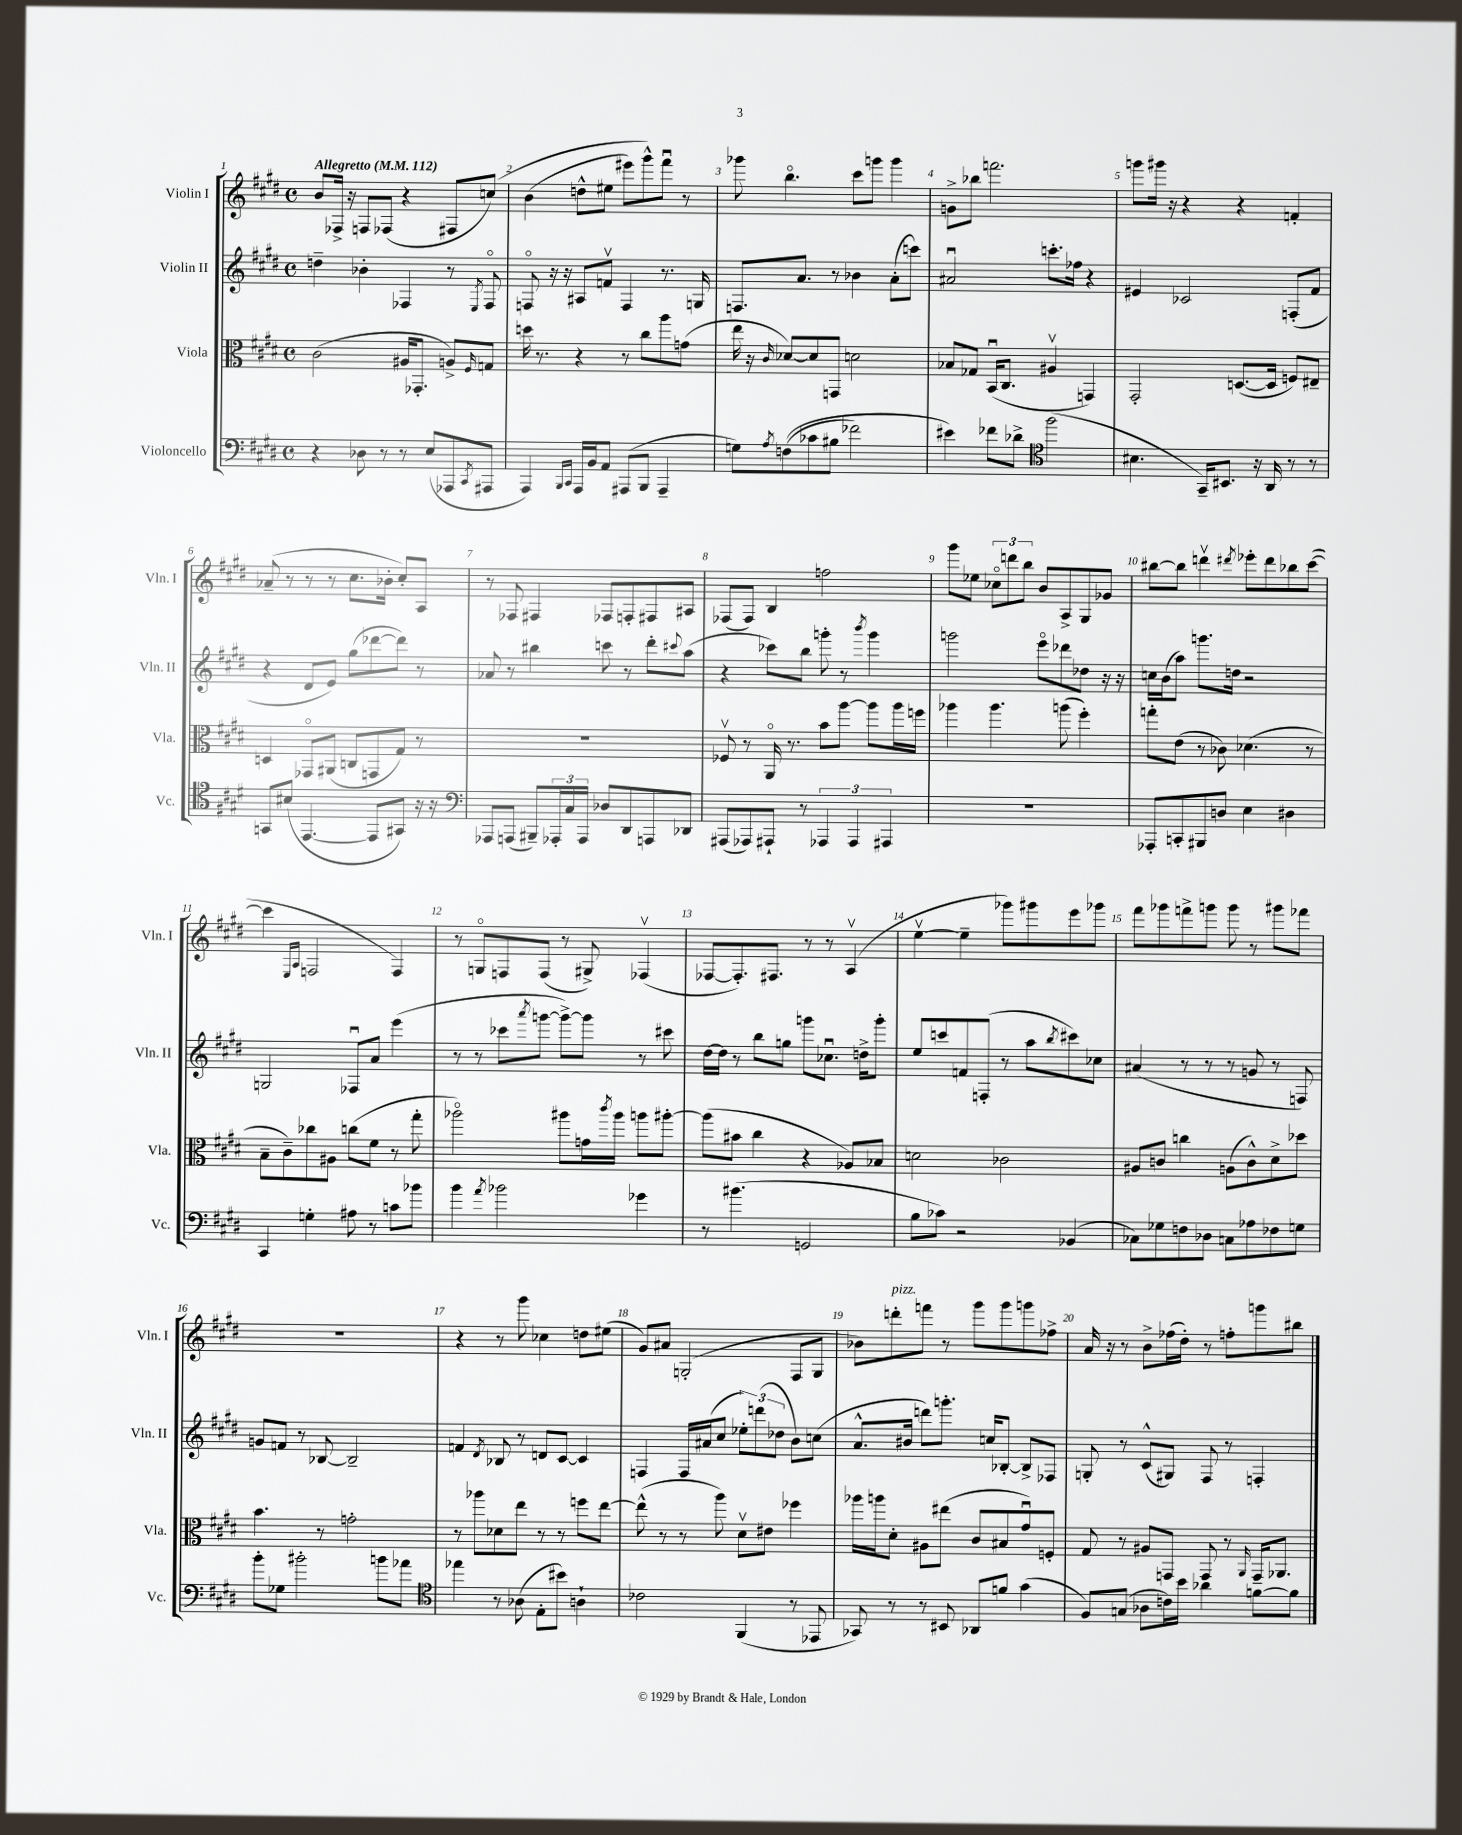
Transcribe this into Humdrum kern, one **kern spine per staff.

**kern	**kern	**kern	**kern
*staff4	*staff3	*staff2	*staff1
*clefF4	*clefC3	*clefG2	*clefG2
*k[f#c#g#d#]	*k[f#c#g#d#]	*k[f#c#g#d#]	*k[f#c#g#d#]
*M4/4	*M4/4	*M4/4	*M4/4
*met(c)	*met(c)	*met(c)	*met(c)
*MM112	*MM112	*MM112	*MM112
4r	(2c#	4dd~	8b
.	.	.	16F-^
.	.	.	16r
8D-	.	4b-'	8F
8r	.	.	(8F-
8r	16A#	4F-	4r
.	8.GG-'	.	.
(8E	.	.	.
8AAA-	8A^)	8r	8F#
8qCC#	16qqF#	8qE	.
8AAA#	8G	8F-o	&(8cc)
=	=	=	=
4AAA)	16dd	8Fo	(4b
.	8.r	.	.
.	.	16r	.
.	.	16r	.
16qqBBB	.	.	.
16qqCC#	.	.	.
16AAA	4r	8A#	8dd^^
16BB	.	.	.
8AA	.	8fv	8ee#
(8AAA#	8r	4F	8eee#)
8BBB	8cc#	.	8ggg#^^&)
4AAA#~	8aa	8.r	8fff#u
.	(8g	.	8r
.	.	16G	.
=	=	=	=
8G)	16ee	8.F	8ggg-
.	16r	.	.
8qA	16qqc#	.	.
&((8F	[8d-)	.	4.bbo
.	.	8.a	.
8c-	8d-]	.	.
8B#	8GG	8r	.
2f-)	2d	4b-	8ccc#
.	.	.	8ggg
.	.	(8a'	4ggg
.	.	8ccc)	.
=	=	=	=
4e#&)	8B-	2a#u	8g^
.	8G-	.	8bb-
8f-	(16BBu	.	2.fff
.	8.C#	.	.
8d-^	.	.	.
*clefC4	*	*	*
(2ff#	4A#v	8.ccc'	.
.	.	16ff-	.
.	4GG)	4r	.
=	=	=	=
4.B#	2GG#'	4e#	8ggg
.	.	.	16ggg#
.	.	.	16r
.	.	2c-	4r
16GG#~)	.	.	.
8.BB#	.	.	.
.	([8.D	.	4r
16r	.	.	.
16AA	16D]	.	.
8r	8F)	(8F'	4f'
8r	8E#~	8f#	.
=	=	=	=
8GG	4D	4r	(8a-~
(8B#	.	.	8r
[4.EE	8GG-o	8d#	8r
.	(8AA#	8e)	8r
.	8C	(8gg#	8.cc#
8EE]	8GG	[8ddd-	.
.	.	.	16b-'
8GG#)	8G#)	8ddd-])	8cc#')
16r	8r	8r	8A
16r	.	.	.
=	=	=	=
*clefF4	*	*	*
8AAA-	1r	8a-	8r
(8AAA	.	8r	8F-
8BBB#~)	.	4bb#	4F#
24AAA-'	.	.	.
24C#	.	.	.
24AAA-	.	.	.
8D-	.	8ccc	8F-
8DD#	.	8r	8F'
8AAA	.	8ddd#'	8F#
.	.	8qqccc#	.
8DD-	.	(8aa	8A#
=	=	=	=
(8AAA#	8F-v	4r	(8F-
8AAA-)	8r	.	8F-)
8AAA#`	16AAo	8ccc-)	4B
.	8.r	.	.
8r	.	8bb	.
6AAA-	8b	8ggg'	2ff
.	[8aa	8r	.
6AAA-	.	.	.
.	.	8qbbb	.
.	8aa]	4ggg	.
6AAA#	.	.	.
.	16aa	.	.
.	16ff	.	.
=	=	=	=
1r	4aa-	2ggg	8ggg#
.	.	.	8ee-
.	4.aa-	.	12cc-o
.	.	.	12ddd
.	.	.	12bb
.	.	8eeeo	8b
.	(8aa	8ddd-	8A^
.	4ff#')	8dd-	8G#
.	.	16r	8g-
.	.	16r	.
=	=	=	=
8AAA-'	8gg'	16cc	[8bb#
.	.	(16b	.
8CC'	(8e	8aa)	8bb#]
8BBB#	8r	8.ggg	4dddv
8D	8c-)	.	.
.	.	16dd	.
.	.	.	8qddd#
4E	(4.d-	2r	8eee-'
.	.	.	8ddd#
4D#	.	.	8bb-
.	8r	.	([8ccc#
=	=	=	=
4CC#	8B~	2G	4ccc#]
.	8c#~)	.	.
.	.	.	16qqE
.	.	.	16qqA
4G'	8cc-	.	2F
.	8A#	.	.
8A#	(8cc	8F-u	.
8r	8f#	8a	.
8c	8r	(4eee	4F)
8b-	8gg#'	.	.
=	=	=	=
4b	2aa-o)	8r	8r
.	.	8r	8Go
8qa	.	.	.
2b-	.	8ccc-	8F
.	.	8qaaa	.
.	.	[8ggg	(8F
.	8aa#	8ggg^_)	8r
.	16g	8ggg]	8G#^)
.	8qccc#	.	.
.	16aa#	.	.
4g-	8aa	8r	(4F-v
.	[8aa#'	8ccc#	.
=	=	=	=
8r	(8aa#]	[16dd#	[8F-
.	.	16dd#]	.
(4.b#	8b#	8r	8.F-'])
.	4cc#	8bb	.
.	.	.	8.F#
.	.	8gg	.
2GG	4r	8ggg	8r
.	.	8.cc-u	8r
.	8A-)	.	(4Av
.	.	16dd^	.
.	8B-	8ggg'	.
=	=	=	=
8B	2d	8ee	[4eev
8c-)	.	8ccc	.
2r	.	8f	4ee~]
.	.	(8F'	.
.	2c-	8r	8ggg-)
.	.	8aa	8ggg#
.	.	8qbb	.
(4BB-	.	8ccc#)	8eee
.	.	8cc-	8ggg-
=	=	=	=
8C-)	8A#	(4a#	8fff#
8G-	8c	.	8ggg-
8F	4cc	8r	8fff^
8D-	.	8r	8ggg
8C	(8A	8r	8ggg
8A-	8c^^)	8g	8r
8F-	8d#^	8r	8ggg#
8G	8dd-	8F)	8fff-
=	=	=	=
8b'	4.b	8g	1r
8G-	.	8f	.
2b#'	.	8r	.
.	8r	[8B-	.
.	2g'	2B-~]	.
8b	.	.	.
8a-	.	.	.
=	=	=	=
*clefC4	*	*	*
4ee-	8r	4f	4r
.	8aa-	.	.
.	.	8qd#	.
8r	8d-	8B-	8r
(8A-	8ee	8r	8ggg#
8E'	8r	8d	4cc-
8b#)	8r	[8c#	.
4A`	8ff	4c#]	8dd
.	[8ee	.	(8ee#
=	=	=	=
2c-	(8ee^^]	4F	8g#)
.	8r	.	8a#
.	8r	16F	(2G'
.	.	(16a#	.
.	8aa)	8cc#	.
(4FF#	8d#v	12ee-')	.
.	.	(12ddd	.
.	8e#	.	.
.	.	12dd-	.
8r	4ff-	8b)	8F#
8EE-	.	(8cc	8G
=	=	=	=
8GG-)	16aa-	8.a^^	8b-)
.	16aa	.	.
8r	8d#'	.	8ddd'
.	.	16b#	.
8r	8A#	8ddd)	8fff
8BB#	(8ee#	8.ggg'	8r
8AA-	8c#	.	8ggg#
.	.	16cc	.
8f	8B#	[8B-'	8ggg#
(4g#	8g#u)	8B-^]	8ggg
.	8F'	8F-	8ff-^
=	=	=	=
8F#)	8G#	8G'	16a
.	.	.	16r
(8G	8r	8r	8r
8A-	8A#	(8c#^^	8b^
16c)	8GG	8G#)	(16ff-
16b	.	.	16dd#')
4a-	8GG	8F#	8r
.	8r	8r	8ff'
.	16qqAA	.	.
[8f	16GG~	4F'	8ggg
.	8.AA-	.	.
8f]	.	.	8bb#
==	==	==	==
*-	*-	*-	*-
